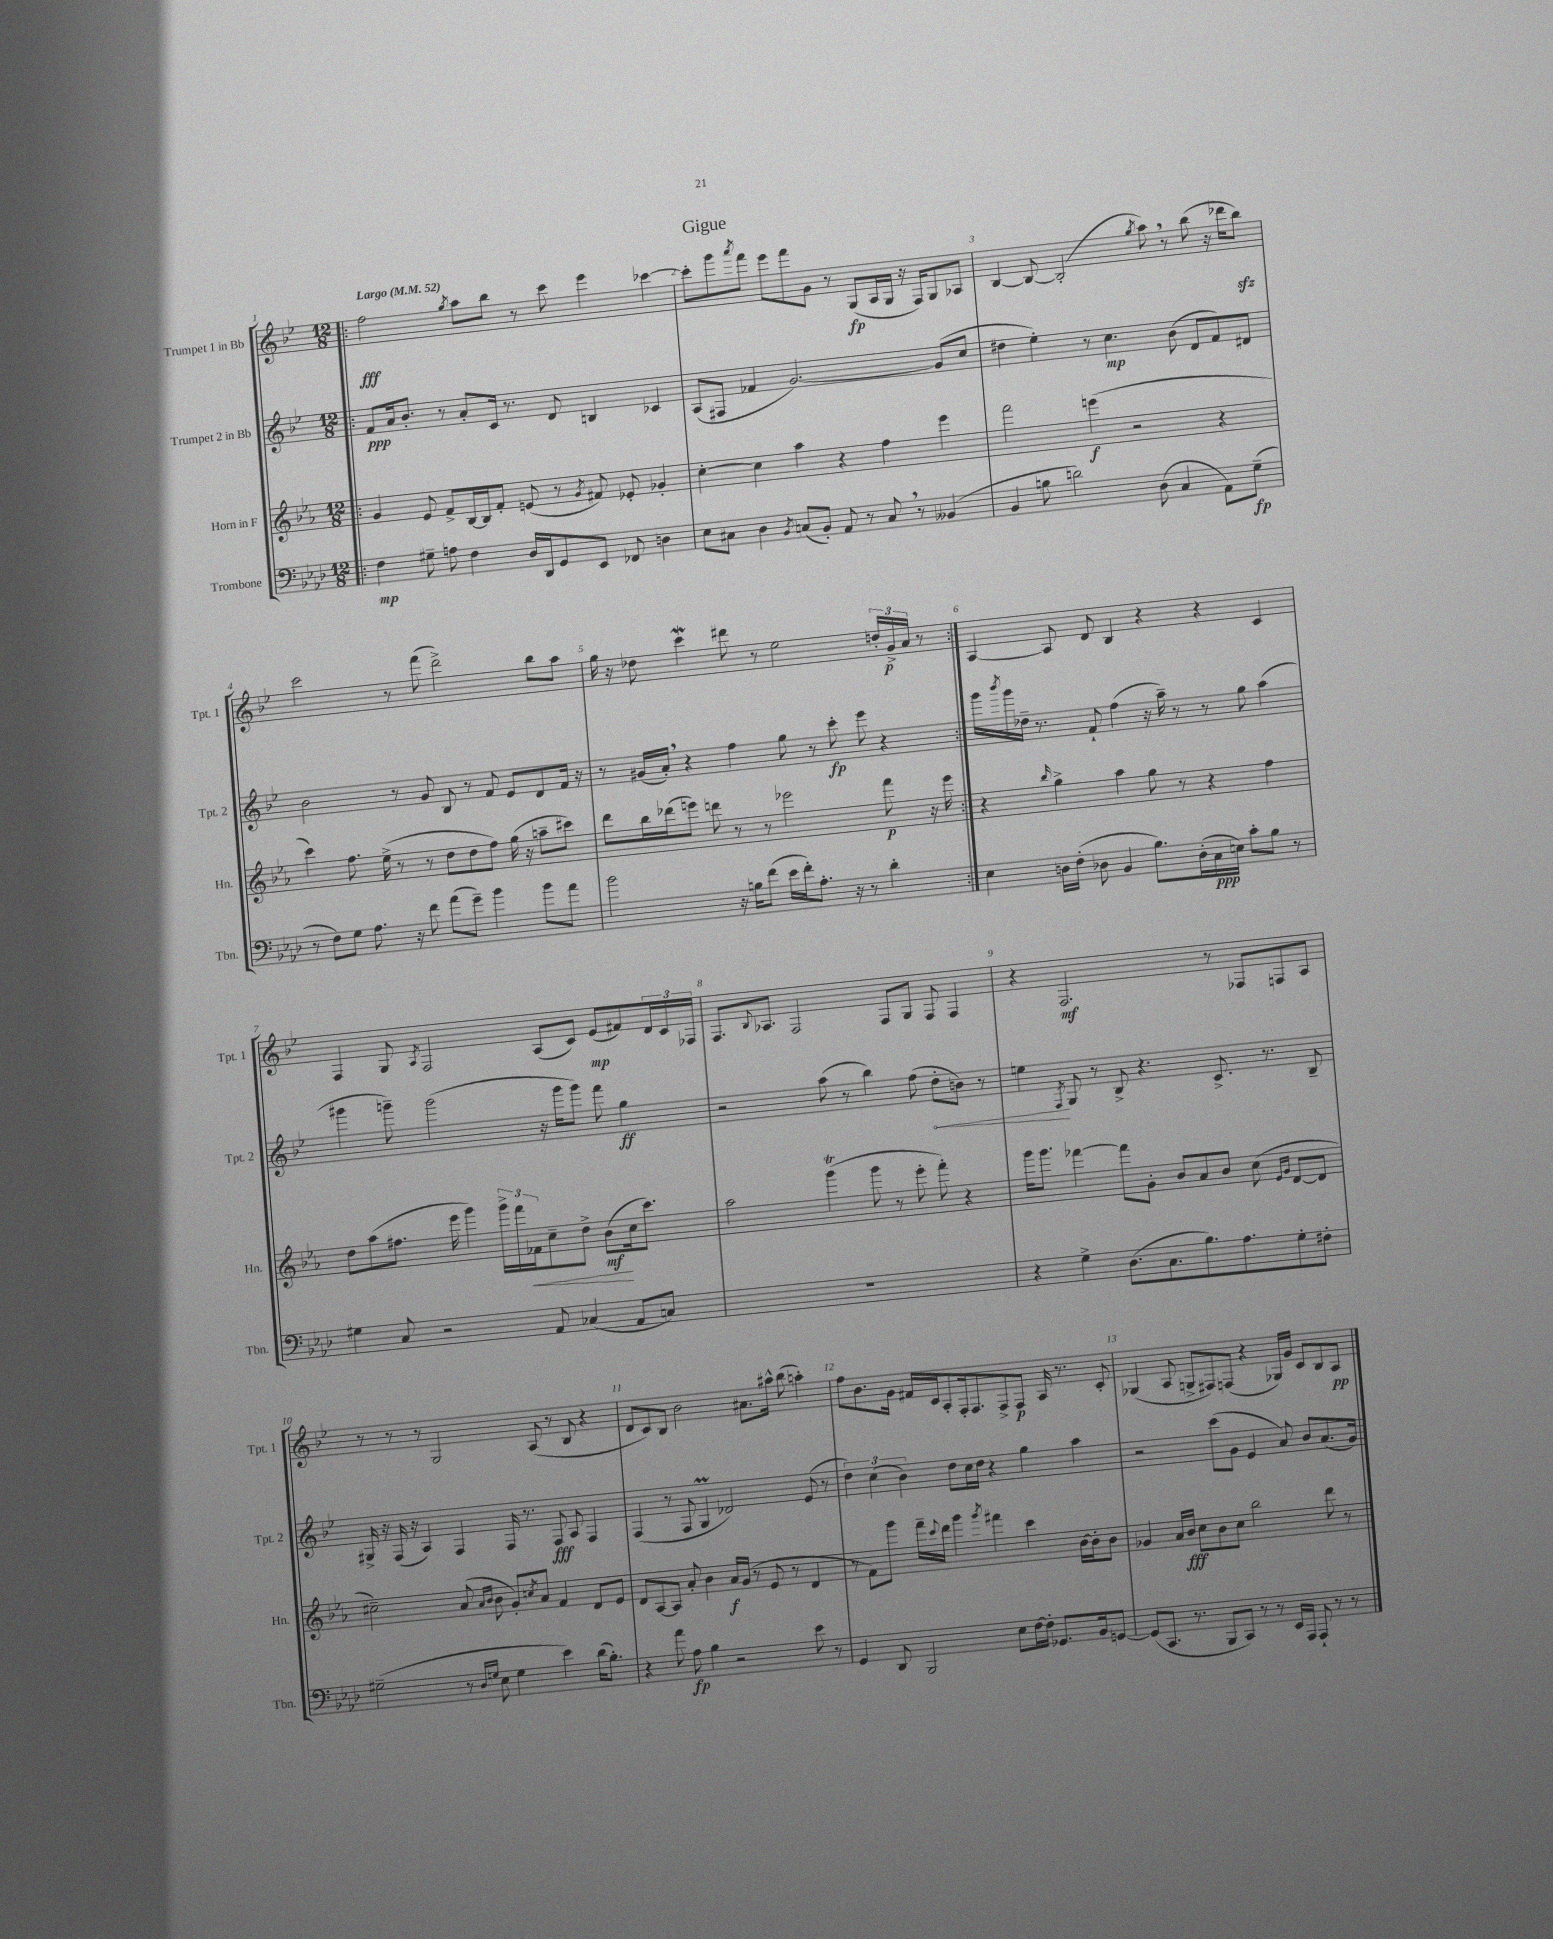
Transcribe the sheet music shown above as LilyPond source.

\header { title = "Gigue" }
<<
\new StaffGroup <<
\new Staff = "s0" \with { instrumentName = "Trumpet 1 in Bb" shortInstrumentName = "Tpt. 1" } {
    \clef treble \key bes \major \numericTimeSignature \time 12/8 \tempo "Largo" 4 = 52
    \repeat volta 2 { \bar ".|:" f''2\fff \acciaccatura { g''8 } a''8 bes''8 r8 c'''8 ees'''4 ces'''4~ |
    ces'''8-. g'''8 \acciaccatura { a'''8 } f'''8 ees'''8 f'''8 g'8 r8 g8\fp( a16 g16 r16 f16) g8 aes8 |
    bes4~ bes8~ bes2-.( \acciaccatura { g''8 } a''8) \breathe r8 bes''8( r16 des'''16 bes''8\sfz) |
    c'''2 r8 f'''8( d'''2->) bes''8 a''8 |
    g''16 r16 des''8 c'''4\mordent dis'''8 r8 ees''2 \tuplet 3/2 { d''16-. g'16->\p a'16 } r8 | }
    a4~ a8 d'8 bes4 r4 r4 c'4 |
    f4 g8 \acciaccatura { a8 } f2 a8( c'8) ees'8\mp( fis'8) \tuplet 3/2 { d'16 c'16 fes16 } |
    f8. \appoggiatura { bes8 } aes8. f2 f8 g8 f8 f4 |
    r4 f2.\mf r8 fes8 f8 a8 |
    r8 r8 r8 g2 a8( r8 bes8 r4 |
    d'8 c'8) bes8 bes'2 ais'8. ais''16-^ bes''8( a''4-.) |
    f''8 bes'8. g'16 fis'16 c'16 a8-. f16-. f8. f8-> f8\p a16 r8. c'8-. |
    ges4( a8 g8-> fis8) f8( r4 ges16) g'16 c'8 bes8 a8\pp \bar "|." |
}
\new Staff = "s1" \with { instrumentName = "Trumpet 2 in Bb" shortInstrumentName = "Tpt. 2" } {
    \clef treble \key bes \major \numericTimeSignature \time 12/8
    \repeat volta 2 { \bar ".|:" f'8\ppp a'16 bes'8.-. r8 a'8-. c'16 r8. d'8 b4 ces'4 |
    a8( fis8 fes'4 g'2.~) g'8( c''8 |
    dis''4 ees''4-.) r8 c''4.\mp bes'8( d'8 f'8) dis'8 |
    bes'2 r8 g'8 bes8 r8 f'8 ees'8 d'8 f'16 r16 |
    r8 gis'16( a'16-.) \breathe r4 f''4 g''8 r8 c'''8-.\fp ees'''8 r4 | }
    g'''16 \acciaccatura { bes'''8 } g'''16 des''16-- r8. f'8-! f''4( r16 a''16--) r8 r8 g''8 a''4( |
    gis'''4 g'''8--) g'''2( r16 g'''16 g'''8) f'''8 g''4\ff |
    r2 a''8( r8 bes''4) f''8( \once \override Hairpin.circled-tip = ##t d''8-.\< b'8) r8 |
    e''4\! \acciaccatura { f8 } g8 r8 bes8-> r4. c'8.-> r8. bes8-- |
    gis16-> r16 f16( r16 a4) f4 f16 r8. f8\fff a8 f4 |
    f4( r8 f8 g4\prall des'2) ees'8( r8 |
    \tuplet 3/2 { d''4) c''4( bes'4) } d''8 c''16 d''16 r4 g''4 a''4 |
    r2 c'''8( g'8 ees'4 a'8) bes'8 a'8.( g'16) \bar "|." |
}
\new Staff = "s2" \with { instrumentName = "Horn in F" shortInstrumentName = "Hn." } {
    \clef treble \key ees \major \numericTimeSignature \time 12/8
    \repeat volta 2 { \bar ".|:" g'4 ees'8 f'8-> bes16~ bes16 f'8-. e'8( r8 \acciaccatura { g'8 } fis'8) ees'8-. ges'4-. |
    c''4~-. c''4 aes''4 r4 f''4 ees'''4 |
    f'''2 e'''4\f( r2 r4 |
    c'''4) f''8. ees''16->( r8 r8 d''8 d''8 f''8) g''16( r16 a''8-- cis'''8) |
    d'''8 bes''16 des'''16( e'''8) d'''8 r8 r8 ees'''2 f'''8\p r16 ees'''16 | }
    r4 \grace { bes''16 } g''4-> aes''4 g''8 r8 r4 f''4 |
    d''8 aes''8( fis''8. ees'''16 g'''4) \tuplet 3/2 { g'''16-> f'''16 fes'16\< } c''8-- d''8-> bes'8\mf\!( c''16 c'''8.) |
    aes''2 g'''4\trill( g'''8 r8 ees'''8-. f'''8-.) r4 |
    g'''16 g'''8. fes'''4~ fes'''8 g'8-. bes'8 aes'8 bes'8 c''8( \grace { ees'16 g'16 } d'8~ d'8 |
    cis''2--) aes'8( \grace { aes'16 bes'16 } bes'8 g'8-.) \acciaccatura { c''8 } aes'8 f'4 d'8 ees'8 |
    d'8 aes8~ aes8 aes'8-. bes'4 aes'16\f g'16( r8 ees'8 r8 d'4 |
    r8 f'8) g'''8 f'''16-- \appoggiatura { c'''8 } d'''16 g'''4 \acciaccatura { g'''8 } fis'''4 c'''4 bes'16~ bes'16-. bes'8 |
    ges'4 aes'16 bes'16\fff c''8 bes'8 c''8 bes''2 d'''8 r8 \bar "|." |
}
\new Staff = "s3" \with { instrumentName = "Trombone" shortInstrumentName = "Tbn." } {
    \clef bass \key aes \major \numericTimeSignature \time 12/8
    \repeat volta 2 { \bar ".|:" f4\mp gis8-- a8 f4 des16 des,16 g,8 ees,8 fes,8 d4 |
    ees8 cis8 des4 \acciaccatura { bes,8 } c8( bes,8-.) aes,8 r8 c8 \breathe r8 beses,4( |
    bes,4 b8 d'2) des8( c4 aes,8) g8--\fp( |
    r8 f8) g8 aes8. r16 f'8 aes'8( g'8--) bes'4 bes'8 aes'8 |
    bes'2 r16 b16 f'8( ees'16 f'16-.) aes8.-. r16 r8 des'4-. | }
    ees4 d16 f16-.( des8 bes,4 bes8.) des16-.( c16\ppp e16) c'8-. bes8 r8 |
    gis4 c8 r2 aes,8 ces4( aes,8 c8) |
    R1. |
    r4 g4-> des8.( c8. bes8.) aes8. g8-. fis8-. |
    gis2--( r8 \grace { des16 g16 } ees8 g4 ees'4) des'16( bes8.-.) |
    r4 aes'8 aes8\fp bes4 r2 ees'8 r8 |
    g,4 des,8 bes,,2 ees8 f16~ f16-. ges,8. bes,16 g,8~ |
    g,8( c,8. r8. bes,,8 c,8) r8 r8 ees,16 aes,,16 aes,,8-! r8 r8 \bar "|." |
}
>>
>>
\layout { \context { \Score \override BarNumber.break-visibility = ##(#f #t #t) barNumberVisibility = #all-bar-numbers-visible } }
